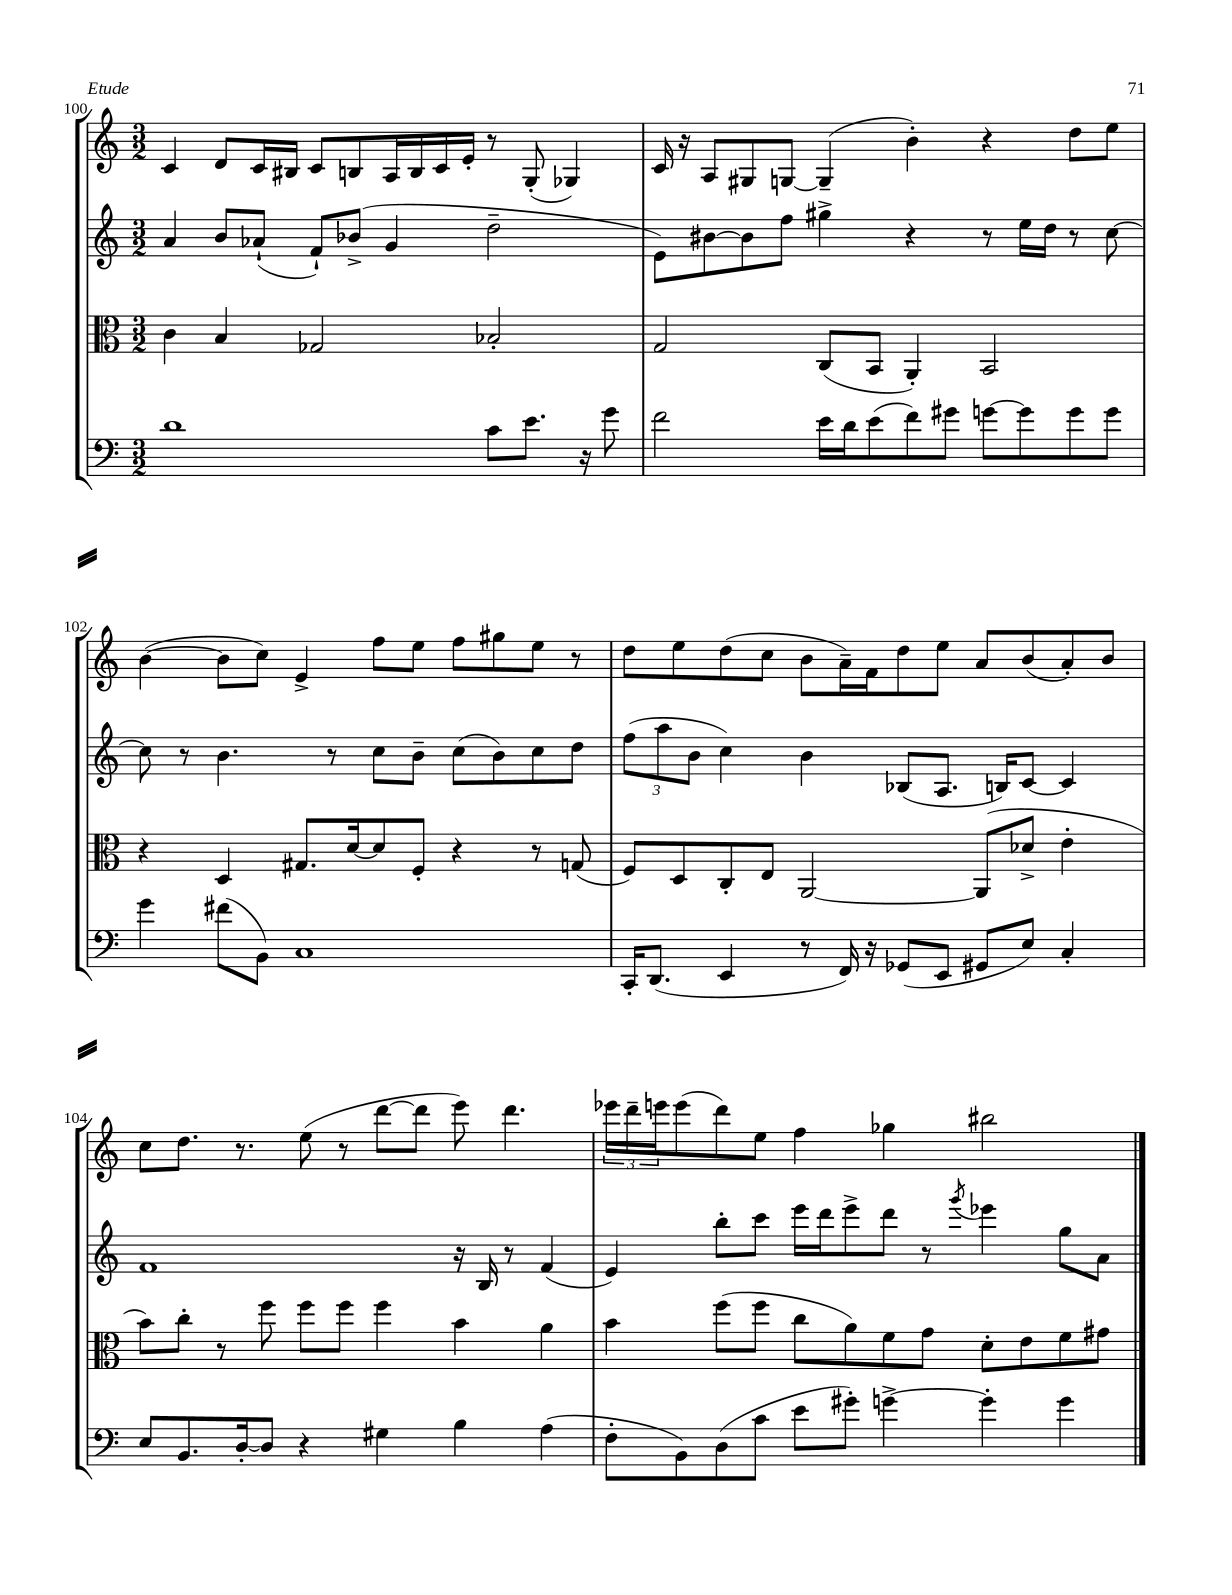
<<
\new StaffGroup <<
\new Staff = "s0" {
    \clef treble \key c \major \numericTimeSignature \time 3/2
    c'4 d'8 c'16 bis16 c'8 b8 a16 b16 c'16 e'16-. r8 g8-.( ges4) |
    c'16 r16 a8 gis8 g8~ g4--( b'4-.) r4 d''8 e''8 |
    b'4~( b'8 c''8) e'4-> f''8 e''8 f''8 gis''8 e''8 r8 |
    d''8 e''8 d''8( c''8 b'8 a'16--) f'16 d''8 e''8 a'8 b'8( a'8-.) b'8 |
    c''8 d''8. r8. e''8( r8 d'''8~ d'''8 e'''8) d'''4. |
    \tuplet 3/2 { ees'''16 d'''16-- e'''16 } e'''8( d'''8) e''8 f''4 ges''4 bis''2 \bar "|." |
}
\new Staff = "s1" {
    \clef treble \key c \major \numericTimeSignature \time 3/2
    a'4 b'8 aes'8-!( f'8-!) bes'8->( g'4 d''2-- |
    e'8) bis'8~ bis'8 f''8 gis''4-> r4 r8 e''16 d''16 r8 c''8~ |
    c''8 r8 b'4. r8 c''8 b'8-- c''8( b'8) c''8 d''8 |
    \tuplet 3/2 { f''8( a''8 b'8 } c''4) b'4 bes8( a8. b16) c'8~ c'4 |
    f'1 r16 b16 r8 f'4( |
    e'4) b''8-. c'''8 e'''16 d'''16 e'''8-> d'''8 r8 \acciaccatura { g'''8 } ees'''4 g''8 a'8 \bar "|." |
}
\new Staff = "s2" {
    \clef alto \key c \major \numericTimeSignature \time 3/2
    c'4 b4 ges2 bes2-. |
    g2 c8( b,8 a,4-.) b,2 |
    r4 d4 gis8. d'16~ d'8 f8-. r4 r8 g8( |
    f8) d8 c8-. e8 a,2~ a,8( des'8-> e'4-. |
    b'8) c''8-. r8 f''8 f''8 f''8 f''4 b'4 a'4 |
    b'4 f''8( f''8 c''8 a'8) f'8 g'8 d'8-. e'8 f'8 gis'8 \bar "|." |
}
\new Staff = "s3" {
    \clef bass \key c \major \numericTimeSignature \time 3/2
    d'1 c'8 e'8. r16 g'8 |
    f'2 e'16 d'16 e'8( f'8) gis'8 g'8~ g'8 g'8 g'8 |
    g'4 fis'8( b,8) c1 |
    c,16-. d,8.( e,4 r8 f,16) r16 ges,8( e,8 gis,8 e8) c4-. |
    e8 b,8. d16~-. d8 r4 gis4 b4 a4( |
    f8-. b,8) d8( c'8 e'8 gis'8-.) g'4~-> g'4-. g'4 \bar "|." |
}
>>
>>
\layout { \context { \Score currentBarNumber = #100 } }
